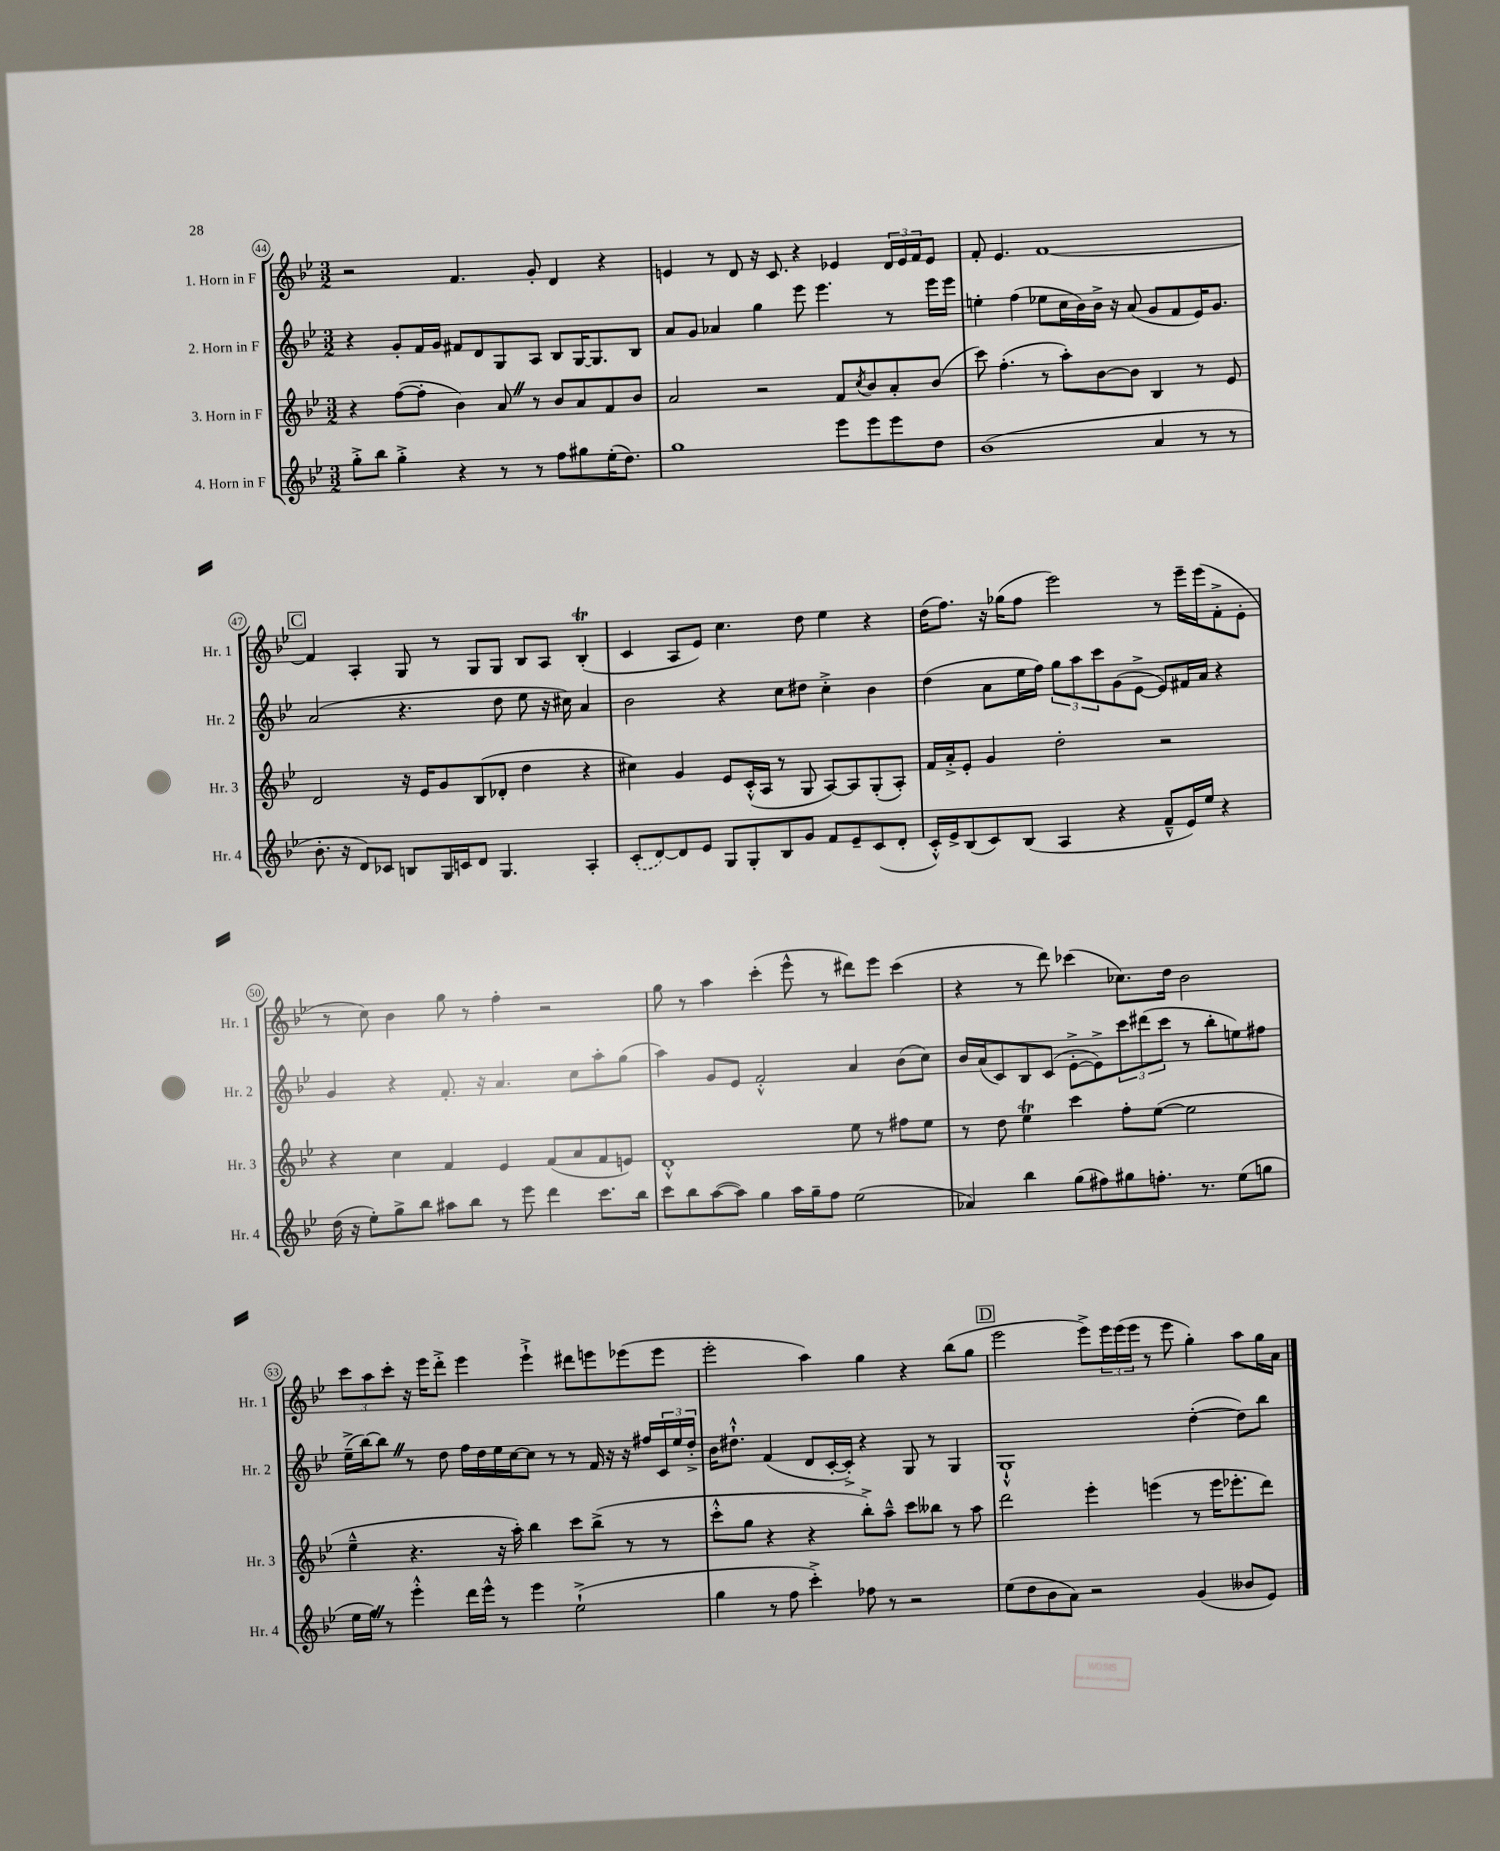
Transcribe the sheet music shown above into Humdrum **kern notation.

**kern	**kern	**kern	**kern
*part4	*part3	*part2	*part1
*staff4	*staff3	*staff2	*staff1
*I"4. Horn in F	*I"3. Horn in F	*I"2. Horn in F	*I"1. Horn in F
*I'Hr. 4	*I'Hr. 3	*I'Hr. 2	*I'Hr. 1
*clefG2	*clefG2	*clefG2	*clefG2
*k[b-e-]	*k[b-e-]	*k[b-e-]	*k[b-e-]
*M3/2	*M3/2	*M3/2	*M3/2
=44	=44	=44	=44
8gg'^\L	4r	4r	2r
8bb-\J	.	.	.
4gg'^\	([8ff\L	8g'/L	.
.	8ff'\J]	16f/L	.
.	.	16g/JJ	.
4r	4b-\)	8f#X/L	4.f/
.	.	8d/	.
8r	8aZ/	8G/	.
8r	8r	8A/J	8g'/
8ff\L	8b-/L	8B-/L	4d/
8gg#X\	8a/	[16G/K	.
.	.	8.G/]	.
(16ee-'\K	8f/	.	4r
8.dd\J)	.	.	.
.	8b-/J	8B-/J	.
=45	=45	=45	=45
1gg	2a/	8a/L	4en/
.	.	8g/J	.
.	.	4a-X/	8r
.	.	.	8d/
.	2r	4gg\	16r
.	.	.	8.c/
.	.	8eee-\	4r
.	.	4.eee-\	.
8eee-\L	8f/L	.	4e-X/
.	8qcc/	.	.
8eee-\	8b-/	.	.
8eee-\	8a'/	8r	24d/LL
.	.	.	24e-/
.	.	.	24f/J
8dd\J	(8b-/J	16eee-\LL	8e-/J
.	.	16eee-\JJ	.
=46	=46	=46	=46
(1b-	8ccc\)	4een'\	8f'/
.	(4.ff'\	.	4.e-/
.	.	(4ff\	.
.	8r	8ee-X\L	[1f
.	8aa'\L)	16cc\L	.
.	.	16b-\)	.
.	[8b-\	16b-^\JJ	.
.	.	16r	.
.	8b-\J]	(8a/	.
4a/	4B-/	8g/L	.
.	.	8f/	.
8r	8r	16e-/K)	.
.	.	8.g/J	.
8r	8e-/	.	.
!!LO:LB:g=z
!!LO:REH:place=s1:t=C
=47	=47	=47	=47
8.b-'\	2d/	(2a/	4f/]
16r	.	.	.
8d/L)	.	.	4A'/
8c-X/J	.	.	.
8Bn/L	16r	4.r	8G/
.	16e-/KL	.	.
16G/L	8g/	.	8r
16cn/J	.	.	.
8d/J	(8B-/	.	8G/L
4.G/	8d-X'/J	8dd\	8G/J
.	4dd\	8ee-\	8B-/L
.	.	16r	8A/J
.	.	16cc#X\)	.
4A'/	4r	4a/	(4B-T'/
=48	=48	=48	=48
(8c'/L	4cc#X\)	2b-\	4c/
[8d/)	.	.	.
8d/]	4g/	.	8A/L
8e-/J	.	.	8e-/J)
8G/L	8e-/L	4r	4.cc\
8G'/	(16c'^^/L	.	.
.	16A/JJ	.	.
8B-/	8r	8cc\L	.
8g/J	8G/	8dd#X\J	8dd\
8f/L	[8A/L)	4cc'^\	4ee-\
8e-~/	8A/]	.	.
(8c/	(8G'/	4b-\	4r
8d'/J	8A'/J)	.	.
=49	=49	=49	=49
16c'^^/LL)	16f/LL	(4dd\	(16dd\KL
16e-^/J	16a'^/J	.	8.ff\J)
(8B-/	8e-'/J	.	.
8c/)	4g/	8a\L	16r
.	.	.	(16gg-X\KL
(8B-/J	.	16ee-\L	8ff\J
.	.	16ff\JJ)	.
4A/	2dd'\	12gg\L	2eee-\)
.	.	12aa\	.
.	.	12ccc\	.
4r	.	(8g\	.
.	.	[8e-^\J	.
8f~^^/L	2r	8e-/L])	8r
16e-/L)	.	16f#X/L	16eee-~\LL
16ee-/JJ	.	16a/JJ	(16eee-\J
4r	.	4r	8f'^\
.	.	.	8e-'\J
!!LO:LB:g=z
=50	=50	=50	=50
(16dd\	4r	4g/	8r
16r	.	.	.
8ee-'\L)	.	.	8cc\)
8gg^\	4cc\	4r	4b-\
8bb-\J	.	.	.
8aa#X\L	4f/	8.f'/	8gg\
8bb-\J	.	.	8r
.	.	16r	.
8r	4e-/	4.a/	4ff'\
8eee-\	.	.	.
4ddd\	(8f/L	.	2r
.	8a/	8cc\L	.
8.ccc\L	8f/	8aa'\	.
.	8en/J)	(8gg\J	.
16bb-\Jk	.	.	.
=51	=51	=51	=51
8ccc\L	1d'^^	4aa\)	8gg\
8bb-\	.	.	8r
([8aa\	.	8g/L	4aa\
8aa\J])	.	8e-/J	.
4gg\	.	2f'^^/	(4ccc'\
16aa\LL	.	.	8eee-^^\
16gg~\J	.	.	.
8ff\J	.	.	8r
(2ee-\	8ee-\	4a/	8ddd#X\L)
.	8r	.	8eee-\J
.	8ff#X\L	(8b-\L	(4ccc\
.	8ee-\J	8cc\J)	.
=52	=52	=52	=52
4a-X/)	8r	16b-/LL	4r
.	.	(16a/J	.
.	8dd\	8c/)	.
4bb-\	4ee-T\	8B-/	8r
.	.	(8c/J	8ddd\)
(8gg\L	4ccc\	[8e-'^\L	(4ccc-X\
8ff#X\)	.	8e-^\])	.
8gg#X\	8ff'\L	12ccc\	8.cc-X\L)
.	.	(12ddd#X\	.
8.ffn'\J	([8ee-\J	.	.
.	.	12ccc\J	.
.	.	.	16dd\Jk
.	2ee-\]	8r	2b-\
8.r	.	.	.
.	.	8bb-'\L	.
(8ee-\L	.	8een\)	.
8ggn\J	.	8ff#X\J	.
!!LO:LB:g=z
=53	=53	=53	=53
16ee-\LL	4ee-~^^\	(16ee-~^\LL	12ccc\L
16ffZ\JJ)	.	[16bb-\J)	.
.	.	.	12aa\
8r	.	8bb-Z\J]	.
.	.	.	12ccc'\J
4eee-'^^\	4.r	8r	16r
.	.	.	16eee-\KL
.	.	8dd\	8ddd'^\J
16ddd\LL	.	16ff\LL	4eee-\
16eee-^^\JJ	.	16dd\	.
8r	16r	16ee-\	.
.	16aa'\)	[16cc\J	.
4eee-\	4bb-\	8cc\J]	4eee-`^\
.	.	8r	.
(2ee-`^\	8ccc\L	8r	8ddd#X\L
.	(8bb-^\J	16f/	8eeen\
.	.	16r	.
.	8r	16r	(8eee-X\
.	.	16ff#X/LL	.
.	8r	24c/	8eee-\J
.	.	24ee-/	.
.	.	24dd'^/JJ	.
=54	=54	=54	=54
4gg\	8ccc'^^\L	16b-\KL	2eee-'\
.	.	8.dd#X`^^\J	.
.	8gg\J	.	.
8r	4r	(4f/	.
8ff\	.	.	.
4ccc'^\)	4r	8d/L	4aa\)
.	.	[16c'/L	.
.	.	16c'^/JJ])	.
8ff-X\	8bb-'^\L)	4r	4gg\
8r	8aa~^^\J	.	.
2r	8ccc\L	8G/	4r
.	8bb--X\J	8r	.
.	8r	4G/	(8bb-\L
.	8aa\	.	8gg\J
!!LO:REH:place=s1:t=D
=55	=55	=55	=55
(8ee-\L	2ddd\	1G`^^	2eee-\
8dd\	.	.	.
8b-\	.	.	.
8a\J)	.	.	.
2r	4eee-'\	.	8eee-^\L)
.	.	.	24eee-\L
.	.	.	(24eee-\
.	.	.	24eee-\JJ
.	(4eeen\	.	8r
.	.	.	8eee-\
(4g/	8r	([4dd'\	4gg'\)
.	16eee\KL	.	.
.	8.eee-X'\	.	.
8b--X/L	.	8dd\L])	8aa\L
8e-/J)	8ddd\J)	8bb-\J	16gg\L
.	.	.	16a\JJ
==	==	==	==
*-	*-	*-	*-
